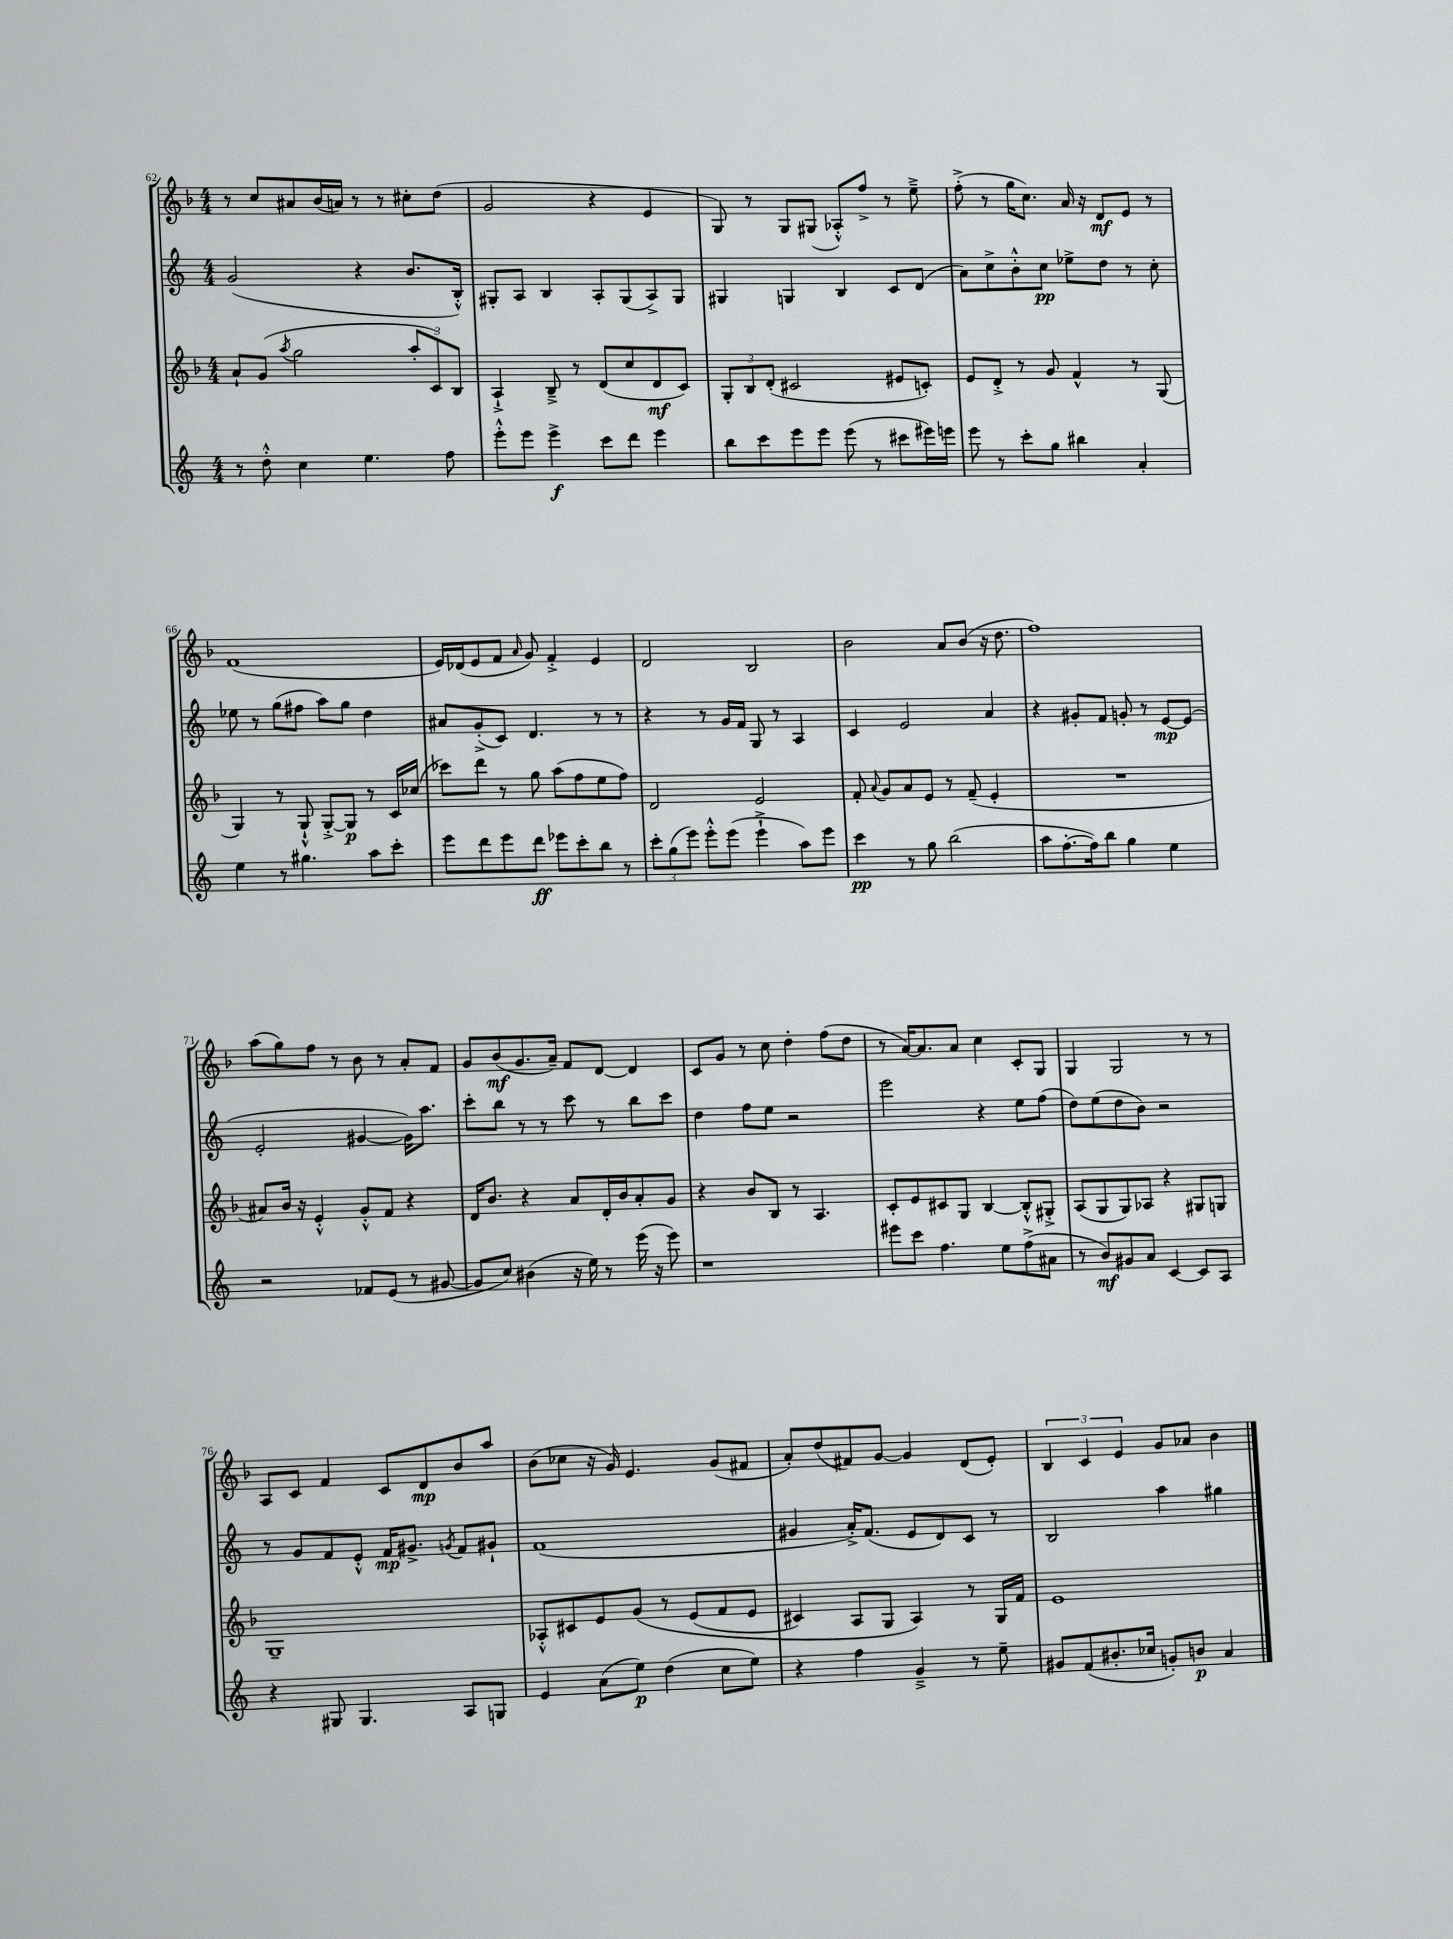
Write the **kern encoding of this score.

**kern	**kern	**kern	**kern
*staff4	*staff3	*staff2	*staff1
*clefG2	*clefG2	*clefG2	*clefG2
*k[]	*k[b-]	*k[]	*k[b-]
*M4/4	*M4/4	*M4/4	*M4/4
8r	8a`	(2g	8r
8dd'^^	(8g	.	8cc
.	8qaa	.	.
4cc	2gg	.	8a#
.	.	.	(16b-
.	.	.	16a)
4.ee	.	4r	8r
.	.	.	8r
.	12aa'	8.b	8cc#'
.	12c)	.	.
8ff	.	.	(8dd
.	12B-	.	.
.	.	16B'^^)	.
=	=	=	=
8eee'^^	4A`^	8G#'	2g
8eee	.	8A	.
4eee^	8B-~^	4B	.
.	8r	.	.
8ccc	(8d	8A'	4r
8ddd	8cc	(8G#	.
4eee	8d	8A^)	4e
.	8c)	8G#	.
=	=	=	=
8bb	12G'	4G#	8G)
.	12B-	.	.
8ccc	.	.	8r
.	(12d'	.	.
8eee	2c#	4G	8G
8eee	.	.	(8G#
(8eee	.	4B	8A-'^^)
8r	.	.	8ff^
8ccc#	8e#	8c	8r
16eee#)	8c')	(8d	8ee~^
16eee	.	.	.
=	=	=	=
8eee	8e	8a)	(8ff'^
8r	8d'^	8cc^	8r
8ccc'	8r	8b'^^	16gg
.	.	.	8.cc)
8gg	8g	8cc	.
4bb#	4f^^	8ee-^	16a
.	.	.	16r
.	.	8dd	8d
4a'	8r	8r	8e
.	(8G	8cc'	8r
=	=	=	=
4ee	4G)	8ee-	(1f
.	.	8r	.
8r	8r	(8gg	.
4.gg#	8G`^^	8ff#	.
.	[8G'^	8aa)	.
.	8G]	8gg	.
8aa	8r	4dd	.
8ccc'	16c	.	.
.	(16cc-	.	.
=	=	=	=
8eee	8ccc-)	8a#	16e)
.	.	.	(16d-
8ddd	8ddd	(8g'^	8e
8eee	8r	8c)	8f
.	.	.	16qqa
8ddd	8gg	4.d	8g)
8eee-	(8aa	.	4f'^
8ccc'	8ff	.	.
8bb	8ee	8r	4e
8r	8ff)	8r	.
=	=	=	=
12ccc'	2d	4r	2d
(12gg	.	.	.
12eee)	.	.	.
8eee'^^	.	8r	.
(8eee	.	16g	.
.	.	16f	.
4eee`^	2e	8G	2B-
.	.	8r	.
8aa)	.	4A	.
8eee	.	.	.
=	=	=	=
4ccc	8f'	4c	2b-
.	8qqa	.	.
.	8g	.	.
8r	8a	2e	.
8gg	8e	.	.
(2bb	8r	.	8a
.	(8f~	.	(8b-
.	4e'	4a	16r
.	.	.	8.dd
=	=	=	=
8aa	1r	4r	1ff)
[8.ff'	.	.	.
.	.	8g#'	.
16ff])	.	.	.
8bb	.	8f	.
4gg	.	8g'	.
.	.	8r	.
4ee	.	[8e	.
.	.	(8e]	.
=	=	=	=
2r	8a#)	2e'	(8aa
.	16b-	.	8gg)
.	16r	.	.
.	4e'^^	.	8ff
.	.	.	8r
8f-	8g'^^	[4g#	8b-
(8e	8f	.	8r
8r	4r	16g#])	8a'
.	.	8.aa	.
[8g#	.	.	8f
=	=	=	=
8g#]	16d	8ccc'	8g
.	8.b-	.	.
8cc)	.	8bb	(8b-
(4b#	4r	8r	8.g
.	.	8r	.
.	.	.	16a~)
16r	8a	8ccc	8f
16ee)	.	.	.
8r	16d'	8r	[8d
.	16b-	.	.
(16eee	8a'	8bb	4d]
16r	.	.	.
8eee)	8g	8ccc	.
=	=	=	=
1r	4r	4dd	8c
.	.	.	8g
.	8b-	8ff	8r
.	8B-	8ee	8cc
.	8r	2r	4dd'
.	4.A	.	.
.	.	.	(8ff
.	.	.	8dd
=	=	=	=
8eee#	8c'	2eee	8r
8ccc	8e	.	[16a)
.	.	.	8.a]
4.ff	8c#	.	.
.	8G	.	8a
.	[4B-	4r	4cc
8ee	.	.	.
(8ff^	8B-'^^]	8ee	8c'
8a#	8G#'^	(8ff	8G
=	=	=	=
8r	(8A	8dd)	4G
8b)	8G	(8ee	.
8g#	8G)	8dd	2G
8a	8A-	8b)	.
[4c	4r	2r	.
8c]	8G#	.	8r
8A	8G	.	8r
=	=	=	=
4r	1G~	8r	8A
.	.	8g	8c
8G#	.	8f	4f
4.G#	.	8e'^^	.
.	.	16f	8c
.	.	8.g#^	.
.	.	.	8d
.	.	8qg	.
8A	.	8f	8b-
8G	.	8g#`	8aa
=	=	=	=
4e	8A-'^^	(1f	(8b-
.	8c#	.	8cc-
(8a	8e	.	16r
.	.	.	16g)
8ee)	&(8g	.	4.e
(4dd	8r	.	.
.	(8e	.	.
8cc	8f	.	(8g
8ee)	8e	.	8f#
=	=	=	=
4r	4c#)	4g#	8a')
.	.	.	(8dd
4ff	8A	16a'^)	8f#)
.	.	(8.f	.
.	8G	.	[8g
4g~^	4A&)	8e	4g]
.	.	8d)	.
8r	8r	8c	(8d
8ee~	16G	8r	8e')
.	16f	.	.
=	=	=	=
8g#	1e	2B	6B-
(8f	.	.	.
.	.	.	6c
8.b#'	.	.	.
.	.	.	6e
16cc-	.	.	.
8g')	.	4aa	8g
8b	.	.	8a-
4a	.	4gg#	4b-
==	==	==	==
*-	*-	*-	*-
